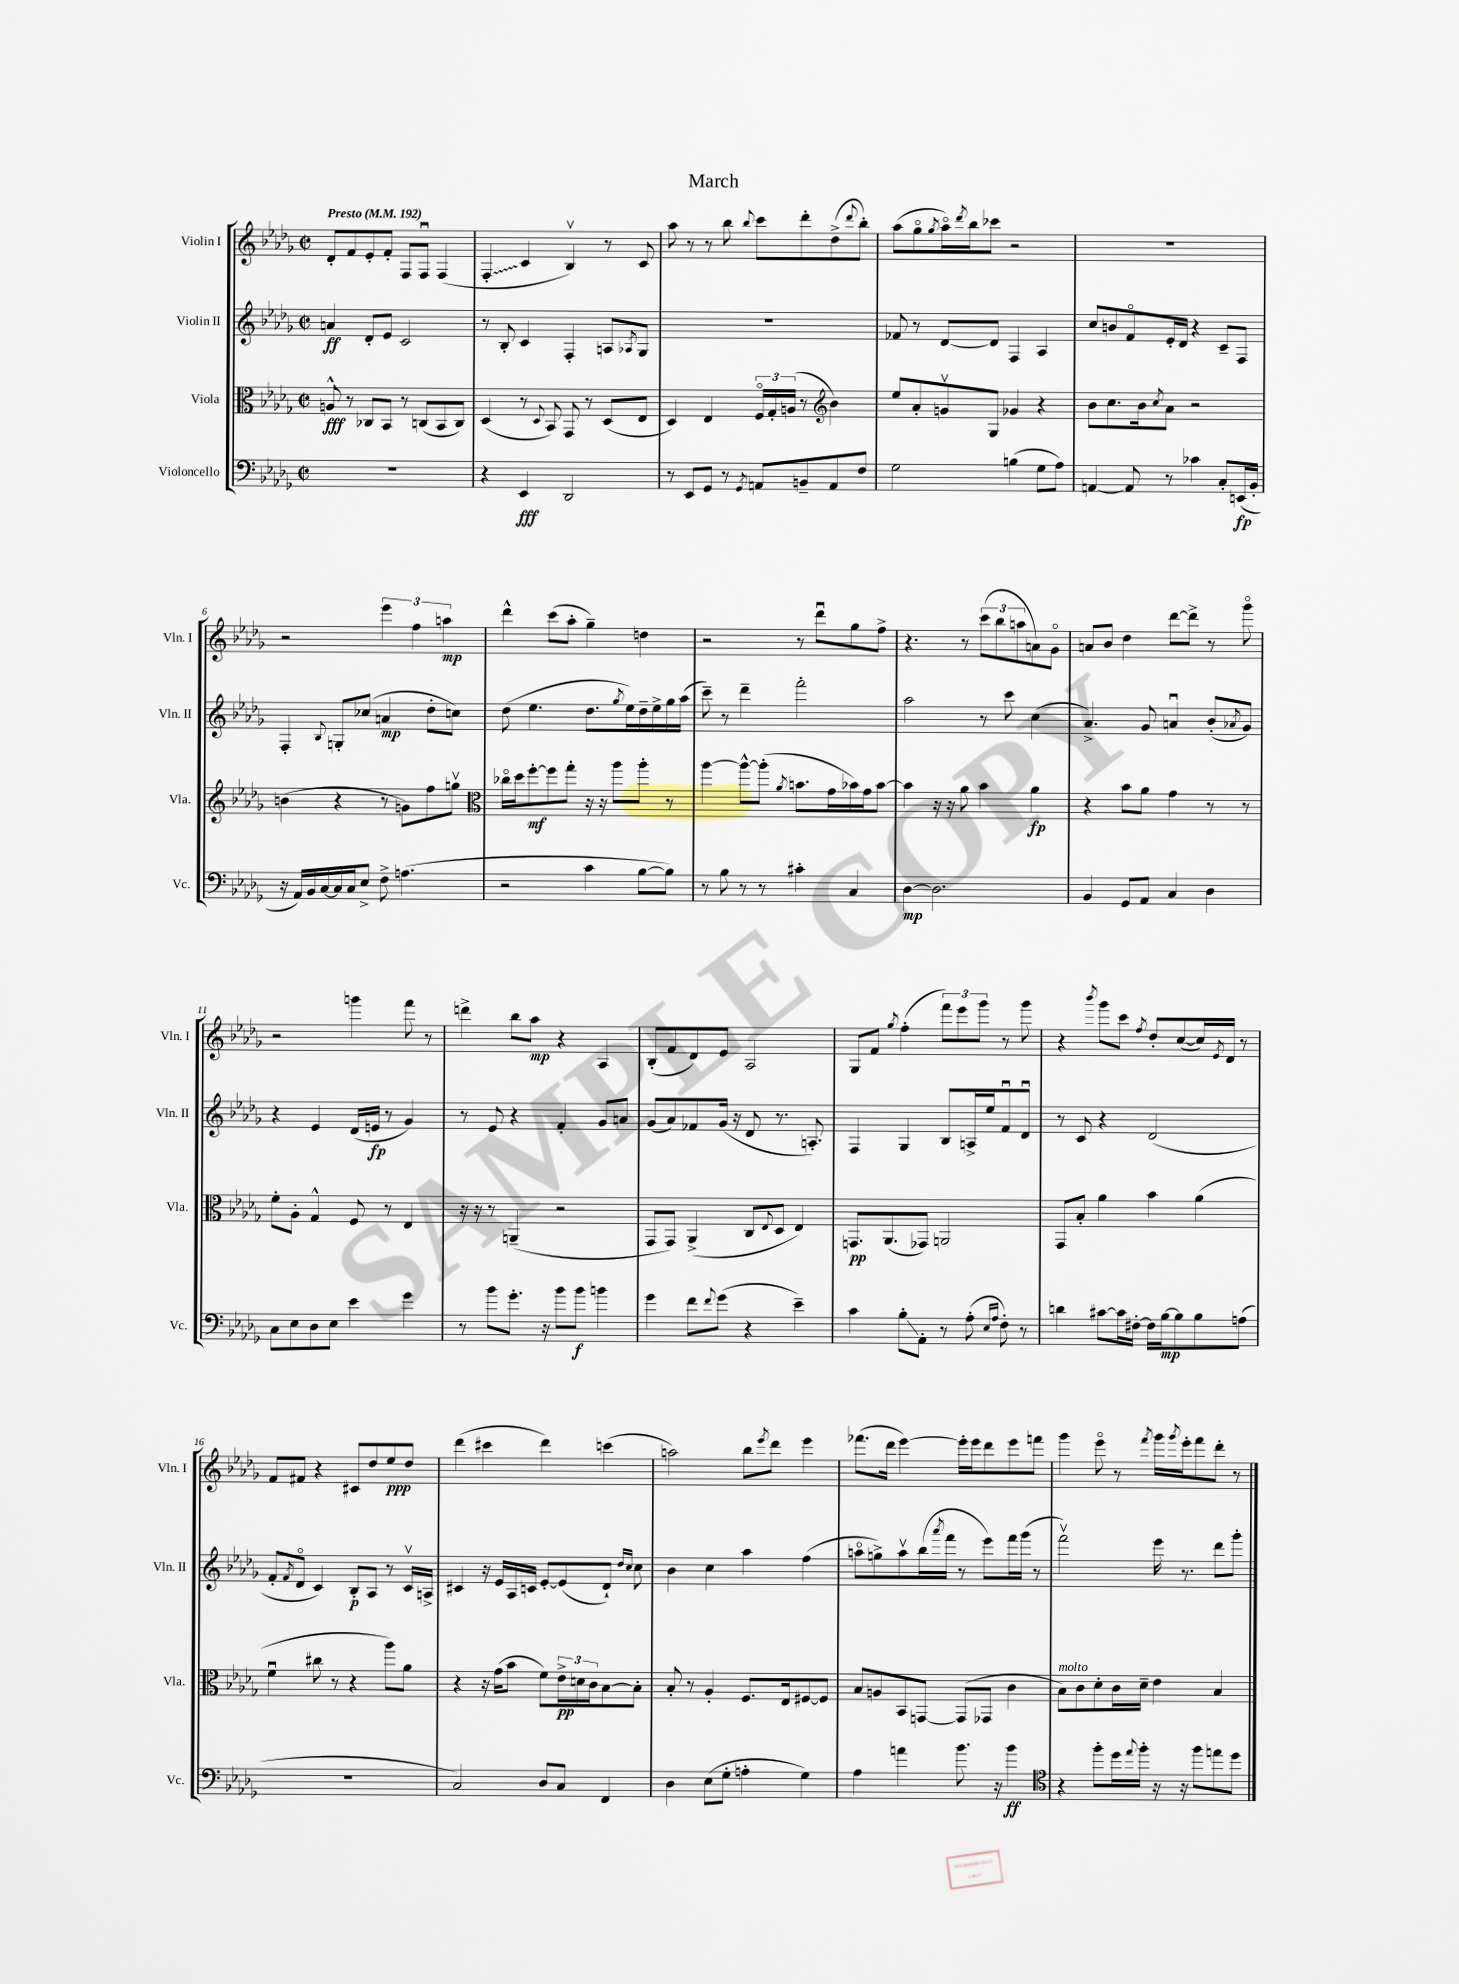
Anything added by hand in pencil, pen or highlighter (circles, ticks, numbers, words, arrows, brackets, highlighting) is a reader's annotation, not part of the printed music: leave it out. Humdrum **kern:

**kern	**kern	**kern	**kern
*staff4	*staff3	*staff2	*staff1
*clefF4	*clefC3	*clefG2	*clefG2
*k[b-e-a-d-g-]	*k[b-e-a-d-g-]	*k[b-e-a-d-g-]	*k[b-e-a-d-g-]
*M2/2	*M2/2	*M2/2	*M2/2
*met(c|)	*met(c|)	*met(c|)	*met(c|)
*MM192	*MM192	*MM192	*MM192
1r	8A^^/	4a/	8d-'/L
.	8r	.	8f/
.	8C-/L	8d-'/L	8e-'/
.	8BB-/J	8e-/J	8f'/J
.	8r	2c/	8F/L
.	(8C/L	.	8Fu/J
.	8BB-/	.	(4F/
.	8C/J)	.	.
=	=	=	=
4r	(4D-/	8r	4F'/
.	.	8B-'/	.
4EE-/	8r	4c/	4c/
.	8qqD-/	.	.
.	8BB-/)	.	.
2DD-/	8GG-/	4F'/	4B-v/)
.	8r	.	.
.	(8D-/L	8A/L	8r
.	.	8qA-/	.
.	8E-/J	8G-/J	8c/
=	=	=	=
8r	4D-/)	1r	8aa-\
8EE-/L	.	.	8r
8GG-/J	4E-/	.	8r
8r	.	.	8bb-\
8qGG-/	.	.	8qqbb-/
8AA/L	24Fo/LL	.	8ccc\L
.	24G-'/	.	.
.	(24A/JJ	.	.
8BB~/	8r	.	8ddd-'\
*	*clefG2	*	*
8AA/	4b-\)	.	(8dd-^\
.	.	.	8qqddd-/
8F/J	.	.	8bb-'\J)
=	=	=	=
2G-\	8ee-/L	8f-/	(8aa-\L
.	8a-'/	8r	8gg-o\
.	.	.	8qgg-/
.	8gv/	[8d-/L	16aa-o\L)
.	.	.	8qddd-/
.	.	.	16bb-\J
.	8G-/J	8d-/]J	8ccc-\J
(4B\	4g-/	4F/	2r
8G-\L	4r	4A-/	.
8A-\J)	.	.	.
=	=	=	=
[4AA/	8b-\L	8cc/L	1r
.	8.cc\	8b/	.
8AA/]	.	8fo/	.
.	16b-\k	.	.
.	8qcc/	.	.
8r	8a-\J	16e-'/L	.
.	.	16d-/JJ	.
4c-\	2r	4r	.
8C'/L	.	8c~/L	.
(16EE/L	.	8F/J	.
16BB-'/JJ	.	.	.
=	=	=	=
16r	(4b\	4F'/	2r
16AA-/LL)	.	.	.
16BB-/	.	.	.
[16C/	.	.	.
.	.	8qqB-/	.
16C/]	4r	8G'/L	.
16C/J	.	.	.
8E-^/J	.	(8cc-/J	.
8F^\	8r	4a/	6eee-\
(4.A\	8g\L)	.	.
.	.	.	6ff\
.	8ff\	8dd-'\L	.
.	.	.	6aa\
.	8ggv\J	8cc\J)	.
=	=	=	=
*	*clefC3	*	*
2r	16cc-o\LL	(8dd-\	4ddd-^^\
.	16dd-\J	.	.
.	[8ff'\	4.ee-\	.
.	8ff\]	.	(8ccc\L
.	8gg-'\J	.	8aa-'\J
4c\	16r	8.dd-\L	4gg-~\)
.	16r	.	.
.	8aa-\L	.	.
.	.	8qgg-/	.
.	.	16ee-\L)	.
[8B-\L	8aa-'\J	16dd-~\	4dd\
.	.	16ee-^\	.
8B-\]J)	8r	16gg-\	.
.	.	(16aa-\JJ	.
=	=	=	=
8r	[4aa-\	8ccc~\)	2r
8B-\	.	8r	.
8r	8aa-^^\_L	4ddd-~\	.
8r	(8aa-'\]J	.	.
.	8qa-/	.	.
4c#'\	8.b\L	2fff'\	8r
.	.	.	8ddd-u\L
.	16g-\L	.	.
4C/	16b-\)	.	8gg-\
.	16g-\J	.	.
.	[8b-\J	.	8ff^\J
=	=	=	=
[4D-\	4b-\]	2aa-\	4.r
2.D-\]	16r	.	.
.	16r	.	.
.	8a-\	.	8r
.	4b-\	8r	(12ccc\L
.	.	.	12bb-\
.	.	8ccc\	.
.	.	.	12aa\
.	4a-\	(4cc\	8a\)
.	.	.	8g-o\J
=	=	=	=
4BB-/	4r	4.a-^/)	8a/L
.	.	.	8b-/J
8GG-/L	8b-\L	.	4dd-\
8AA-/J	8a-\J	8g-/	.
4C/	4g-\	4au/	[8ddd-\L
.	.	.	8ddd-^\]J
4D-\	8r	(8b-'/L	8r
.	.	8qa-/	.
.	8r	8g-/J)	8ggg-o\
=	=	=	=
8C\L	8f'\L	4r	2r
8E-\	8A-'\J	.	.
8D-\	4G-^^/	4e-/	.
8E-\J	.	.	.
4e-\	8F/	(16d-/LL	4ggg\
.	.	16e/JJ	.
.	8r	8r	.
4g-\	4E-/	4g-/)	8fff\
.	.	.	8r
=	=	=	=
8r	16r	8r	4ddd^\
.	16r	.	.
8b-\L	8r	8e-/	.
8.g-'\J	(4AA~/	4r	8bb-\L
.	.	.	8aa-\J
16r	.	.	.
8b-\L	2r	4f'/	4r
8b-\J	.	.	.
4b\	.	8g-/L	4A-/
.	.	8a/J	.
=	=	=	=
4g-\	8GG-/L	(8g-/L	(8B-'/L
.	8GG-/J)	8a-/)	8f/
8f\L	(4AA-^/	8f-/	8d-/)
8qqf/	.	.	.
(8g-\J	.	(16g-/Jk	8e-/J
.	.	16r	.
4r	8C/L	8d-/	2A-/
.	8qqE-/	.	.
.	8D-/J	8.r	.
4e-~\)	4E-/)	.	.
.	.	8.A'/)	.
=	=	=	=
4c\	8.GG/L	4F/	8G-/L
.	.	.	8f/J
.	(8.AA-/	.	.
.	.	.	8qgg-/
8B-'\L	.	4G-/	(4ff'\
8AA-'\J	8GG-/J)	.	.
8r	2AA/	8B-/L	12fff\L)
.	.	.	12eee-\
(8A-'\	.	16A^/L	.
.	.	.	12ggg-\J
.	.	16ee-/J	.
16qqE-/LL	.	.	.
16qqA-/JJ	.	.	.
8F'\)	.	8fu/	8r
8r	.	8d-u/J	8ggg-\
=	=	=	=
4d\	8GG-/L	8r	4r
.	8B-'/J	8c/	.
.	.	.	8qbbb-/
[8c#\L	4a-\	4r	8ggg-\L
16c#\]L	.	.	8ccc\J
[16F#'\JJ	.	.	.
.	.	.	8qff/
16F#\]LL	4b-\	(2d-/	8dd-'/L
[16B-\J	.	.	.
8B-\]	.	.	([8cc/
8B-\	(4a-\	.	16cc/]L)
.	.	.	8qe-/
.	.	.	16d-/JJ
(8A\J	.	.	8r
=	=	=	=
1r	4fu\	8f'/L	8f/L
.	.	8qf/	.
.	.	8d-o/J	8f#/J
.	8cc#\	4c/)	4r
.	8r	.	.
.	4r	8B-'/L	8c#/L
.	.	8A-/J	8dd-/
.	8aa-\L)	8r	8ee-/
.	8a-\J	16cv/LL	8dd-/J
.	.	16A^/JJ	.
=	=	=	=
2C/)	4r	4c#/	(4ddd-\
.	16r	16r	4ccc#\
.	(16g-\LK	16e-/LL	.
.	8b-\J	16A-/	.
.	.	16c/JJ	.
8D-/L	8f\L)	[8e-'/L	4ddd-\)
8C/J	24e-^\L	(8e-/]	.
.	24d\	.	.
.	24c\J	.	.
4FF/	[8B-\	8d-`/J)	(4ccc\
.	.	16qqdd-/LL	.
.	.	16qqcc/JJ	.
.	8B-'\]J	8cc\	.
=	=	=	=
4D-\	8B-'/	4b-\	2aa\)
.	8r	.	.
(8E-\L	4A-'/	4cc\	.
8G-'\J	.	.	.
4A'\	8.F/L	4aa-\	8bb-\L
.	.	.	8qeee-/
.	.	.	8ddd-\J
.	16E-/k	.	.
4G-\)	[8F#/	(4ff\	4eee-\
.	8F#/]J	.	.
=	=	=	=
4A-\	8B-/L	8aao\L	(8.fff-\L
.	8A/	8gg^\)	.
.	.	.	16ddd-\Jk
4a\	8BB-/	8aav\	[4eee-\)
.	[8GG/J	(16bb-\L	.
.	.	8qaaa-/	.
.	.	16fff\JJ	.
8.b-\	(8GG/]L	8r	16eee-'\]LL
.	.	.	16eee-\J
.	8GG-/J	8eee-\L)	8ddd-\
16r	.	.	.
4b-\	4c\	16fff\L	8eee-\
.	.	(16ggg-\JJ	.
.	.	8r	8fff\J
=	=	=	=
*clefC4	*	*	*
4r	8B-\L)	2fffv\)	4ggg-\
.	8c\	.	.
8ff'\L	8d-'\	.	8eee-o\
16dd-\L	16c\L	.	8r
8qqee-/	.	.	.
16ff'\JJ	16d-~\JJ	.	.
.	.	.	8qfff/
16r	4e-\	16eee-\	16ggg-\LL
.	.	.	8qggg-/
16r	.	8.r	16eee-'\J
8ff\L	.	.	8fff\
8ee\	4B-/	8ddd-\L	8ddd-'\J
8dd-\J	.	8ggg-'\J	8r
==	==	==	==
*-	*-	*-	*-
